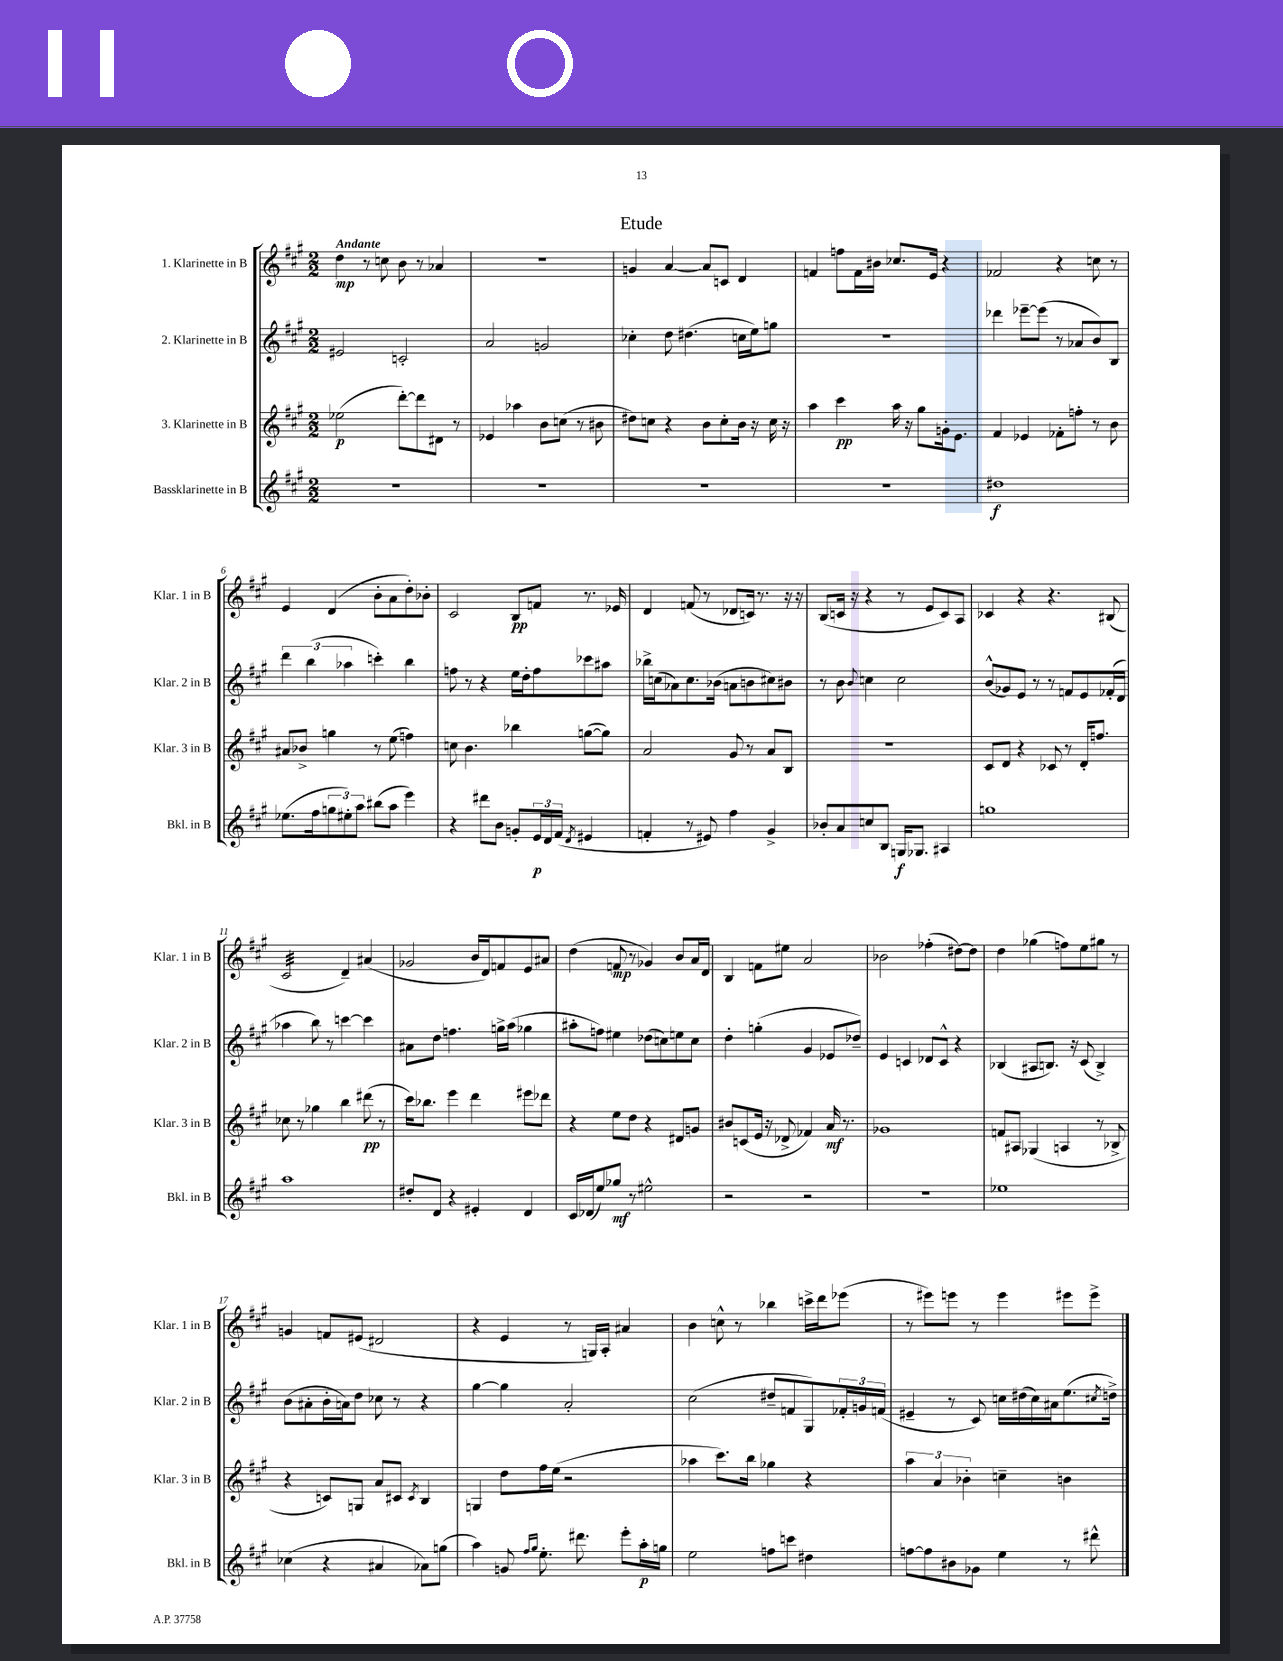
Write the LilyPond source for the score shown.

\header { title = "Etude" }
<<
\new StaffGroup <<
\new Staff = "s0" \with { instrumentName = "1. Klarinette in B" shortInstrumentName = "Klar. 1 in B" } {
    \clef treble \key a \major \numericTimeSignature \time 2/2 \tempo "Andante"
    d''4\mp r8 c''8 b'8 r8 aes'4 |
    r1 |
    g'4 a'4~ a'8 c'8 d'4 |
    f'4 f''8 f'16 bis'16 ces''8. e'16 r4 |
    fes'2 r4 c''8 r8 |
    e'4 d'4( b'8-. a'8 d''8-.) bes'8-. |
    cis'2 b8\pp f'8 r8. ees'16 |
    d'4 f'8( r8 des'8 c'16) r8. r16 r16 |
    b8( c'16 r16 r4 r8 e'8 c'8) a8 |
    ces'4 r4 r4. bis8( |
    cis'2:32 d'4--) ais'4( |
    ges'2 b'16 d'16) f'8 e'8 ais'8 |
    d''4( f'8\mp r8 ges'4) b'8 a'16 d'16 |
    b4 f'8 eis''8 a'2 |
    bes'2 fes''4-.( dis''8~) dis''8 |
    d''4 ges''4( f''8) e''8 gis''8 r8 |
    g'4 f'8 eis'8( dis'2 |
    r4 e'4 r8 g16) a16-. ais'4 |
    b'4 c''8-^ r8 bes''4 c'''16-> d'''16 ees'''8( |
    r8 eis'''8) e'''8 r8 e'''4 eis'''8 eis'''8-> \bar "|." |
}
\new Staff = "s1" \with { instrumentName = "2. Klarinette in B" shortInstrumentName = "Klar. 2 in B" } {
    \clef treble \key a \major \numericTimeSignature \time 2/2
    eis'2 c'2-. |
    a'2 g'2 |
    ces''4-. d''8 dis''4.( c''16 e''16) g''8 |
    r1 |
    des'''4 ees'''8~-- ees'''8( r8 aes'8 b'8) b8 |
    \tuplet 3/2 { d'''4 b''4( aes''4 } c'''4-.) b''4 |
    f''8 r8 r4 e''16 d''16-. f''8 ces'''8 ais''8 |
    bes''16-> c''16( aes'8) c''8. bes'16( a'8 b'8 cis''8) bis'8 |
    r8 b'8 \appoggiatura { b'8 } c''4 c''2 |
    b'8-^( ges'8) e'8 r8 r8 f'8 e'8 fes'16-.( d'16 |
    aes''4 b''8) r8 c'''4~ c'''4 |
    ais'8 d''8 f''4. g''16-> a''16( ges''4 |
    ais''8-. f''8) eis''4 des''8( c''8) e''8 c''8 |
    d''4-. g''4-.( gis'4 ees'8 des''8--) |
    e'4 c'4 des'8 c'8-^ r4 |
    bes4( ais8 b8.) r16 cis'8( b4->) |
    b'8( ais'8-. b'16-. a'16) d''8 ces''8 r8 r4 |
    gis''4~ gis''4 a'2-. |
    cis''2( dis''8-- f'8 gis8) \tuplet 3/2 { fes'16-. g'16 f'16( } |
    eis'4-- r8 cis'8) c''16 dis''16( c''16) ais'16 e''8.( \acciaccatura { cis''8 } d''16->) \bar "|." |
}
\new Staff = "s2" \with { instrumentName = "3. Klarinette in B" shortInstrumentName = "Klar. 3 in B" } {
    \clef treble \key a \major \numericTimeSignature \time 2/2
    ees''2\p( d'''8~-.) d'''8 dis'8 r8 |
    ees'4 aes''4 b'8 c''8( r8 bis'8 |
    dis''8) c''8 r4 b'8 c''8-. b'16 r16 c''16 r16 |
    a''4 cis'''4\pp a''16 r16 gis''8 g'16-. e'8. |
    fis'4 ees'4 fes'8-. f''8-. r8 b'8 |
    ais'8 bes'8-> g''4 r8 e''8( f''4) |
    c''8 b'4. bes''4 g''8~( g''8) |
    a'2 gis'8 r8 a'8 b8 |
    R1 |
    cis'8 d'8 r4 ces'8 r8 d'16-. f''8. |
    ces''8 r8 ges''4 b''4 dis'''8\pp( r8 |
    cis'''16) bes''8. e'''4 d'''4 eis'''8 des'''8 |
    r4 e''8 d''8 r4 dis'8 g'8 |
    bis'8 c'8( e'16 r16 des'8-> fes'4) a'16\mf r8. |
    ges'1 |
    f'8 ais8 ges4( a4 r8 bes8-> |
    r4 c'8) g8 a'8 cis'8 \acciaccatura { cis'8 } b4 |
    g4 d''8 fis''16 e''16( r2 |
    aes''4 cis'''8.) b''16 ges''4 r4 |
    \tuplet 3/2 { a''4 a'4 bes'4-. } c''4-- b'4 \bar "|." |
}
\new Staff = "s3" \with { instrumentName = "Bassklarinette in B" shortInstrumentName = "Bkl. in B" } {
    \clef treble \key a \major \numericTimeSignature \time 2/2
    R1 |
    R1 |
    R1 |
    R1 |
    dis''1\f |
    ees''8.( fis''16 \tuplet 3/2 { g''8 eis''8-.) a''8 } bis''8( a''8 e'''4) |
    r4 dis'''8 b'8 g'8-. \tuplet 3/2 { e'16\p d'16 fis'16( } \acciaccatura { d'8 } eis'4 |
    f'4-. r8 eis'8) fis''4 gis'4-> |
    bes'8-. a'8 c''8 b8 g16\f ges8. ais4 |
    g''1 |
    a''1 |
    dis''8-. d'8 r4 eis'4-. d'4 |
    cis'16 des'16( e''8) ges''8\mf r8 eis''2-^ |
    r2 r2 |
    r1 |
    ees''1 |
    ces''4( r4 ais'4 aes'8) g''8( |
    a''4) g'8 \grace { fis''16 gis''16 } e''8.-. dis'''8. e'''8-. a''16-.\p g''16 |
    e''2 f''8 c'''8 dis''4 |
    f''8~ f''8 bis'8 ges'8 e''4 r8 dis'''8-^ \bar "|." |
}
>>
>>
